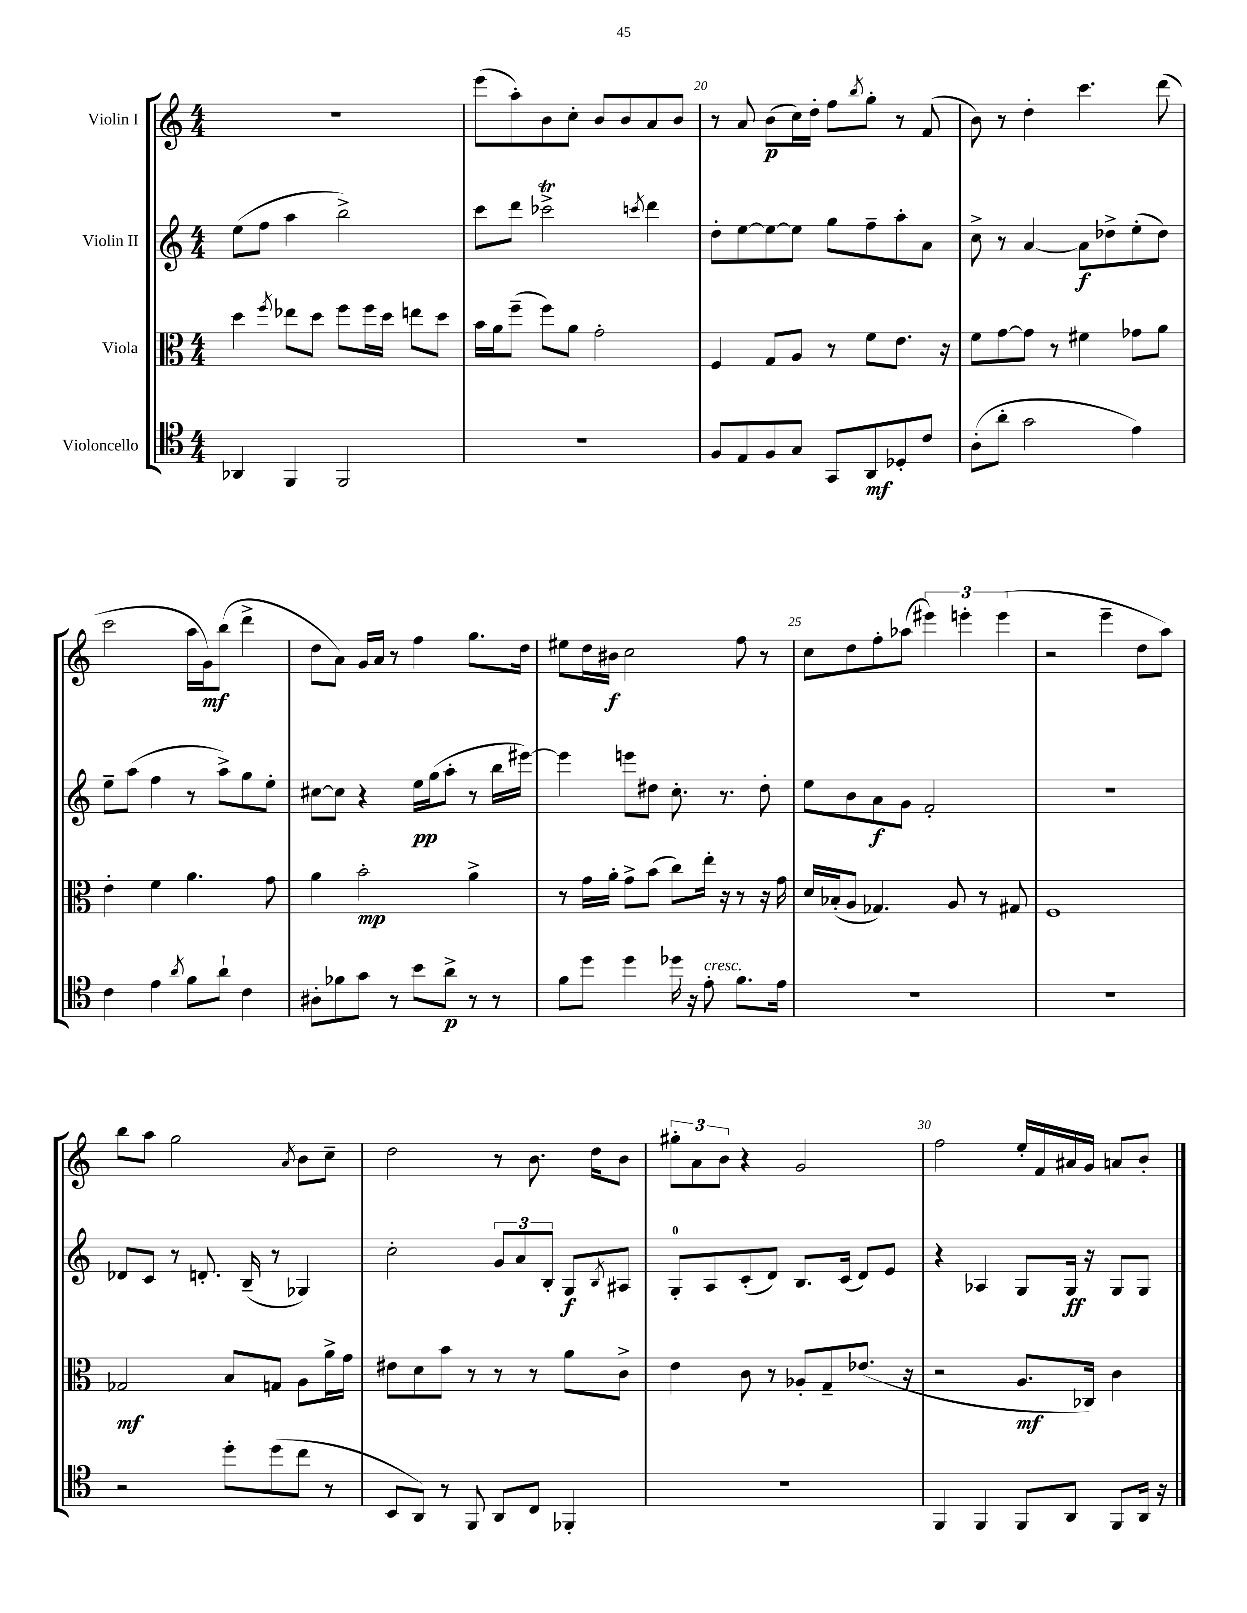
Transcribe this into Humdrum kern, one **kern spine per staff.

**kern	**kern	**kern	**kern
*staff4	*staff3	*staff2	*staff1
*clefC4	*clefC3	*clefG2	*clefG2
*k[]	*k[]	*k[]	*k[]
*M4/4	*M4/4	*M4/4	*M4/4
4AA-/	4dd\	(8ee\L	1r
.	.	8ff\J	.
.	8qff/	.	.
4FF/	8ee-\L	4aa\	.
.	8dd\J	.	.
2FF/	8ff\L	2bb^\)	.
.	16ff\L	.	.
.	16dd\JJ	.	.
.	8ee\L	.	.
.	8dd\J	.	.
=	=	=	=
1r	16b\LL	8ccc\L	(8eee\L
.	16a\J	.	.
.	(8ff~\J	8ddd\J	8aa'\)
.	8ff\L)	2ccc-^\	8b\
.	8a\J	.	8cc'\J
.	2g'\	.	8b/L
.	.	.	8b/
.	.	8qccc/	.
.	.	4ddd\	8a/
.	.	.	8b/J
=	=	=	=
8F/L	4F/	8dd'\L	8r
8E/	.	[8ee\	8a/
8F/	8G/L	8ee\_	(8b\L
8G/J	8A/J	8ee\]J	16cc\L)
.	.	.	16dd'\JJ
8GG/L	8r	8gg\L	8ff\L
.	.	.	8qbb/
8AA/	8f\L	8ff~\	8gg'\J
8D-'/	8.e\J	8aa'\	8r
8c/J	.	8a\J	(8f/
.	16r	.	.
=	=	=	=
(8A'\L	8f\L	8cc^\	8b\)
8a'\J	[8g\	8r	8r
2g\	8g\]J	[4a/	4dd'\
.	8r	.	.
.	4f#\	8a\]L	4.ccc\
.	.	8dd-^\	.
4e\)	8g-\L	(8ee'\	.
.	8a\J	8dd-\J)	(8ddd\
=	=	=	=
4c\	4e'\	8ee~\L	2ccc\
.	.	(8aa\J	.
4e\	4f\	4ff\	.
8qa/	.	.	.
8f\L	4.a\	8r	16aa\LL
.	.	.	16g\J)
8a`\J	.	8aa^\L)	(8bb\J
4c\	.	8gg\	4ddd^\
.	8g\	8ee'\J	.
=	=	=	=
8A#'\L	4a\	[8cc#\L	8dd\L
8f-\	.	8cc#\]J	8a\J)
8g\J	2b'\	4r	16g/LL
.	.	.	16a/JJ
8r	.	.	8r
8b\L	.	16ee\LL	4ff\
.	.	(16gg\J	.
8a^\J	.	8aa'\J	.
8r	4a^\	8r	8.gg\L
8r	.	16bb\LL	.
.	.	[16eee#\JJ)	16dd\Jk
=	=	=	=
8f\L	8r	4eee#\]	8ee#\L
8dd\J	16g\LL	.	16dd\L
.	16a'\JJ	.	16b#\JJ
4dd\	8g^\L	8eee\L	2cc\
.	(8b\J	8dd#\J	.
16dd-\	8cc\L)	8.cc'\	.
16r	.	.	.
8e'\	16ee'\Jk	.	.
.	16r	8.r	.
8.f\L	8r	.	8ff\
.	16r	8dd#'\	8r
16e\Jk	16g\	.	.
=	=	=	=
1r	16d/LL	8ee\L	8cc\L
.	(16B-'/J	.	.
.	8A/J	8b\	8dd\
.	4.G-/)	8a\	8ff'\
.	.	8g\J	(8aa-\J
.	.	2f'/	6eee#\)
.	8A/	.	.
.	.	.	6eee'\
.	8r	.	.
.	.	.	(6eee\
.	8G#/	.	.
=	=	=	=
1r	1F	1r	2r
.	.	.	4eee~\
.	.	.	8dd\L
.	.	.	8aa\J)
=	=	=	=
2r	2G-/	8d-/L	8bb\L
.	.	8c/J	8aa\J
.	.	8r	2gg\
.	.	8.d'/	.
8dd'\L	8B/L	.	.
.	.	(16B~/	.
(8dd\	8G/J	8r	.
.	.	.	8qa/
8cc\J	8A\L	4G-/)	8b\L
8r	16a^\L	.	8cc~\J
.	16g\JJ	.	.
=	=	=	=
8BB/L	8e#\L	2cc'\	2dd\
8AA/J)	8d\	.	.
8r	8b\J	.	.
8FF/	8r	.	.
8AA/L	8r	12g/L	8r
.	.	12a/	.
8C/J	8r	.	8.b\
.	.	12B'/J	.
4FF-'/	8a\L	8G/L	.
.	.	.	16dd\LK
.	.	8qB/	.
.	8c^\J	8A#/J	8b\J
=	=	=	=
1r	4e\	8G'/L	12gg#'\L
.	.	.	12a\
.	.	8A/	.
.	.	.	12b\J
.	8c\	(8c'/	4r
.	8r	8d/J)	.
.	8A-'/L	8.B/L	2g/
.	8G~/	.	.
.	.	(16c/Jk	.
.	(8.e-/J	8d/L)	.
.	.	8e/J	.
.	16r	.	.
=	=	=	=
4FF/	2r	4r	2ff\
4FF/	.	4A-/	.
8FF/L	8.A/L	8G/L	16ee'/LL
.	.	.	16f/
8AA/J	.	16G/Jk	16a#/
.	16C-/Jk)	16r	16g/JJ
8FF/L	4c\	8G/L	8a/L
16AA/Jk	.	8G/J	8b'/J
16r	.	.	.
==	==	==	==
*-	*-	*-	*-
